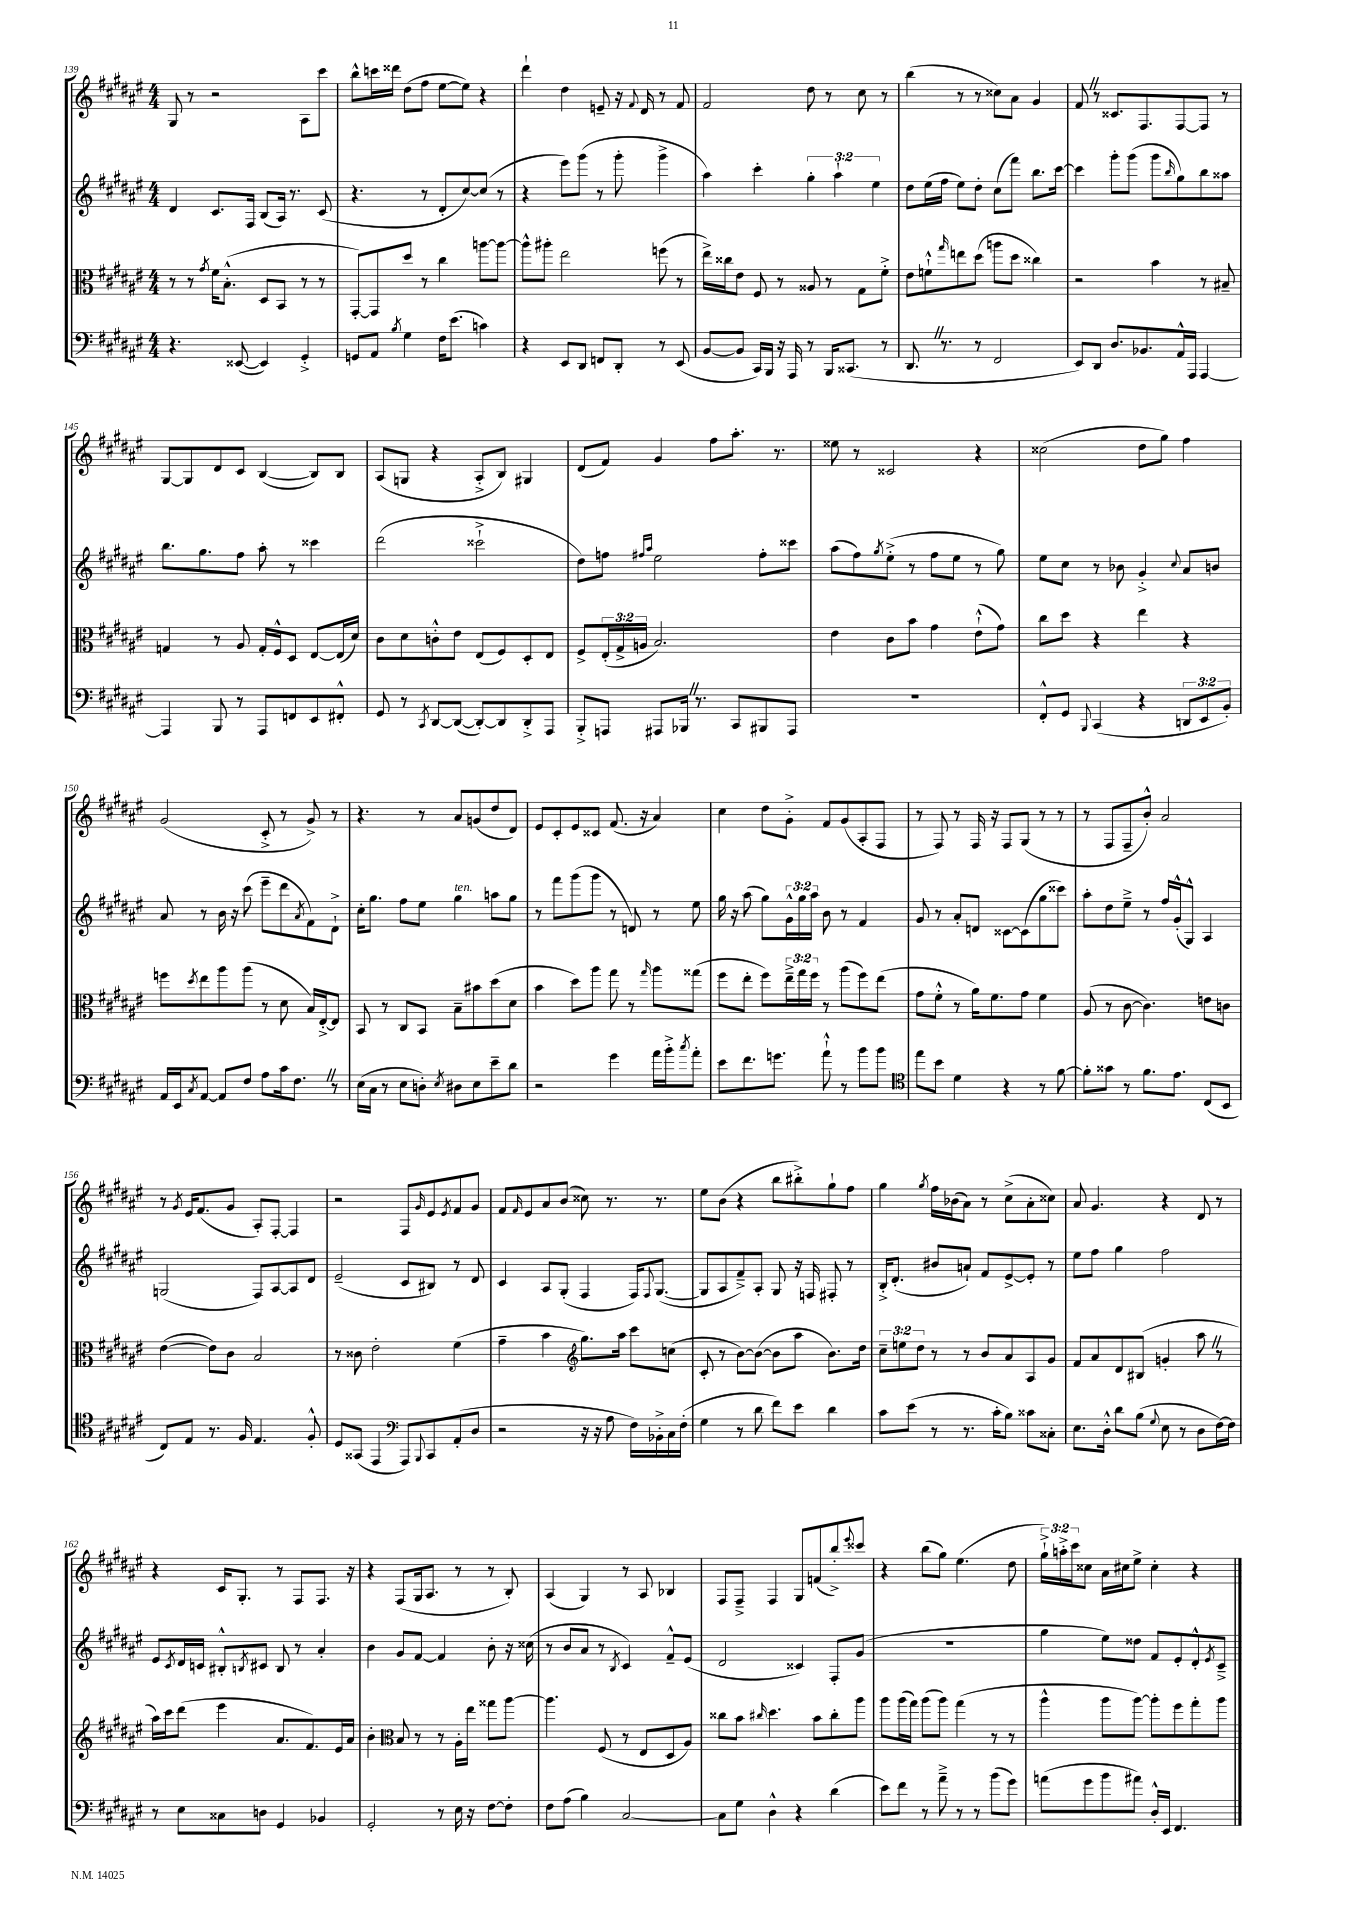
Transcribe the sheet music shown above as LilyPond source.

<<
\new StaffGroup <<
\new Staff = "s0" {
    \clef treble \key fis \major \numericTimeSignature \time 4/4 \override Staff.TupletNumber.text = #tuplet-number::calc-fraction-text
    gis8 r8 r2 ais8 cis'''8 |
    b''8-^ c'''16 disis'''16 dis''8( fis''8 eis''8~ eis''8) r4 |
    dis'''4-! dis''4 e'8-- r16 \appoggiatura { fis'8 } dis'16 r8 fis'8 |
    fis'2 dis''8 r8 cis''8 r8 |
    b''4( r8 r8 cisis''8) ais'8 gis'4 |
    fis'8 \once \override BreathingSign.text = \markup { \musicglyph "scripts.caesura.straight" } \breathe r8 cisis'8. fis8. fis8~ fis8 r8 |
    gis8~ gis8 dis'8 cis'8 b4~( b8) b8 |
    ais8( g8 r4 ais8-.-> b8) gis4 |
    dis'8( fis'8) gis'4 fis''8 ais''8.-. r8. |
    eisis''8 r8 cisis'2 r4 |
    cisis''2( dis''8 gis''8) fis''4 |
    gis'2( cis'8-.-> r8 gis'8->) r8 |
    r4. r8 ais'8 g'8( dis''8 dis'8) |
    eis'8 cis'8-. eis'8 cisis'8 fis'8.( r16 ais'4) |
    cis''4 dis''8 gis'8-.-> fis'8 gis'8( ais8-. fis8 |
    r8 fis8) r8 fis16 r16 fis8 gis8( r8 r8 |
    r8 fis8 fis8-- b'8-.-^) ais'2 |
    r8 \acciaccatura { gis'8 } eis'16 fis'8.( gis'8 ais8-.) fis8~-. fis4 |
    r2 fis8 \grace { gis'16 } eis'8 \acciaccatura { eis'8 } fis'8 gis'8 |
    fis'8 \grace { fis'16 } eis'8 ais'8 b'8( cisis''8) r8. r8. |
    eis''8 b'8( r4 b''8 bis''8-.->) gis''8-! fis''8 |
    gis''4 \acciaccatura { gis''8 } fis''16 bes'16( ais'8) r8 cis''8->( ais'8-. cisis''8) |
    ais'8 gis'4. r4 dis'8 r8 |
    r4 cis'16 gis8.-. r8 fis8 fis8. r16 |
    r4 fis8( gis16 ais8. r8 r8 b8-.) |
    ais4( gis4) r8 ais8 bes4 |
    fis8 fis8---> fis4 gis8 f'8( b''8-.->) \appoggiatura { eis'''8 } cisis'''8 |
    r4 b''8( gis''8) eis''4.( dis''8 |
    \tuplet 3/2 { gis''16-!->) a''16-.-> cis'''16 } cisis''8 ais'16 cis''16 eis''8-> cis''4-. r4 \bar "|." |
}
\new Staff = "s1" {
    \clef treble \key fis \major \numericTimeSignature \time 4/4 \override Staff.TupletNumber.text = #tuplet-number::calc-fraction-text
    dis'4 cis'8. fis16 b8( ais16) r8. cis'8( |
    r4. r8 dis'8-. cis''8~) cis''8( r8 |
    r4 eis'''8) gis'''8( r8 gis'''8-. gis'''4-> |
    ais''4) cis'''4-. \tuplet 3/2 { gis''4-. ais''4-! eis''4 } |
    dis''8 eis''16( fis''16 eis''8) dis''8-. cis''8( fis'''8) b''8. cis'''16~ |
    cis'''4 gis'''8-. gis'''8( gis'''8 \grace { b''16 } gis''8) b''8 aisis''8 |
    b''8. gis''8. fis''8 ais''8-. r8 cisis'''4 |
    dis'''2( cisis'''2-!-> |
    dis''8) f''8 \grace { fis''16 ais''16 } eis''2 fis''8-. cisis'''8 |
    ais''8( fis''8) \acciaccatura { gis''8 } eis''8-.->( r8 fis''8 eis''8 r8 gis''8) |
    eis''8 cis''8 r8 bes'8 gis'4-.-> \appoggiatura { cis''8 } ais'8 b'8 |
    ais'8 r8 b'16 r16 cis'''8( eis'''8-- dis'''8 \acciaccatura { ais'8 } fis'8) dis'8-!-> |
    cis''16-. gis''8. fis''8 eis''8 gis''4^\markup { \italic "ten." } a''8 gis''8 |
    r8 fis'''8 gis'''8( gis'''8 r8 d'8) r8 eis''8 |
    gis''16 r16 ais''8( gis''8) \tuplet 3/2 { gis'16-^ gis''16 ais''16 } b'8 r8 fis'4 |
    gis'8 r8 ais'8-. d'8 cisis'8~ cisis'8( gis''8 cisis'''8) |
    ais''8-. dis''8 eis''8---> r8 fis''16 gis'16-.-^( gis8-^) ais4 |
    g2( fis8) ais8~ ais8 dis'8 |
    eis'2--( cis'8 bis8) r8 dis'8 |
    cis'4 ais8 gis8-.( fis4 fis16) \appoggiatura { fis8 } gis8.~( |
    gis8 ais8 fis'8--->) ais8-. gis8 r16 f16 fis8-. r8 |
    b16-.-> dis'8.-.( bis'8 a'8-!) fis'8 eis'8~-> eis'8-. r8 |
    eis''8 fis''8 gis''4 fis''2 |
    eis'8 \acciaccatura { cis'8 } dis'16 c'16 bis8-.-^ \acciaccatura { b8 } cis'8 b8 r8 ais'4-. |
    b'4 gis'8 fis'8~ fis'4 b'8-. r16 cisis''16( |
    r8 b'8 ais'8 r8 \acciaccatura { b8 } cis'4) fis'8---^ eis'8( |
    dis'2 cisis'4) fis8-. gis'8( |
    R1 |
    gis''4 eis''8) disis''8 fis'8 eis'8-. dis'8-.-^ \acciaccatura { eis'8 } cis'8---> \bar "|." |
}
\new Staff = "s2" {
    \clef alto \key fis \major \numericTimeSignature \time 4/4 \override Staff.TupletNumber.text = #tuplet-number::calc-fraction-text
    r8 r8 \acciaccatura { gis'8 } fis'16 b8.-.-^( dis8 b,8 r8 r8 |
    gis,8~-.) gis,8 dis''8 r8 cis''4 a''8~ a''8~ |
    a''8-^ ais''8-. eis''2 f''8( r8 |
    eis''16->) cisis''16 eis'8 fis8 r8 aisis8 r8 gis8 fis'8-.-> |
    eis'8 f'8-!-^ \grace { gis''16 } e''8 dis''8( a''8 dis''8 cisis''4) |
    r2 b'4 r8 bis8-- |
    g4 r8 ais8 g16-. fis16-^ dis8 eis8~ eis16( dis'16) |
    cis'8 dis'8 c'8-.-^ eis'8 eis8( fis8) dis8-. eis8 |
    fis8-> \tuplet 3/2 { eis16-.( gis16-> a16 } b2.) |
    eis'4 cis'8 b'8 gis'4 eis'8-!-^( gis'8) |
    cis''8 dis''8 r4 eis''4 r4 |
    f''8 \acciaccatura { dis''8 } eis''8 ais''8 ais''8( r8 dis'8 b16) eis16~-.-> eis8 |
    b,8 r8 cis8 b,8 b8-- bis'8 dis''8( dis'8 |
    b'4 dis''8) ais''8 gis''8 r8 \grace { gis''16 } ais''8 gisis''8( |
    fis''8 eis''8-. fis''8) \tuplet 3/2 { eis''16---> gis''16 fis''16 } r8 ais''8( fis''8) eis''8( |
    gis'8 fis'8-.-^ r8 ais'16) fis'8. gis'8 fis'4 |
    ais8( r8 cis'8~ cis'4.) e'8 c'8 |
    eis'4~( eis'8) cis'8 b2 |
    r8 cisis'8 eis'2-. fis'4( |
    gis'4-- b'4 \clef treble gis''8.) ais''16 cis'''8 c''8( |
    cis'8-. r8 b'8~) b'8~( b'8 ais''8 b'8.) dis''16 |
    \tuplet 3/2 { cis''8-- e''8 dis''8 } r8 r8 b'8 ais'8 ais8 gis'8 |
    fis'8 ais'8 dis'8 bis8( g'4-. ais''8 \once \override BreathingSign.text = \markup { \musicglyph "scripts.caesura.straight" } \breathe r8 |
    ais''16) cis'''16 dis'''8( eis'''4 ais'8. fis'8.) eis'16 ais'16 |
    b'4-. \clef alto b8 r8 r8 ais16-. eis''16 gisis''8 ais''8~ |
    ais''4. fis8( r8 eis8 dis8 ais8) |
    cisis''8 b'8 \grace { cis''16 } dis''4. b'8 cis''8-. ais''8 |
    ais''8 ais''16( gis''16) ais''8( ais''8) gis''4( r8 r8 |
    ais''4-^ ais''8 ais''8~) ais''8-. fis''8 gis''8-. ais''8 \bar "|." |
}
\new Staff = "s3" {
    \clef bass \key fis \major \numericTimeSignature \time 4/4 \override Staff.TupletNumber.text = #tuplet-number::calc-fraction-text
    r4. eisis,8~( eisis,4) gis,4-.-> |
    g,8 ais,8 \acciaccatura { b8 } gis4 fis16 eis'8.( c'4) |
    r4 eis,8 dis,8 f,8 dis,8-. r8 eis,8( |
    b,8~ b,8 cis,16) b,,16 r16 ais,,16 r8 b,,16 cisis,8.( r8 |
    dis,8. \once \override BreathingSign.text = \markup { \musicglyph "scripts.caesura.straight" } \breathe r8. r8 fis,2 |
    eis,8) dis,8 dis8. bes,8. ais,16-^ ais,,16 ais,,4~ |
    ais,,4 b,,8 r8 ais,,8 f,8 eis,8 fis,8-.-^ |
    gis,8 r8 \acciaccatura { cis,8 } dis,8~ dis,8~( dis,8~-.) dis,8 dis,8-.-> ais,,8 |
    b,,8-.-> a,,8 ais,,8 bes,,16 \once \override BreathingSign.text = \markup { \musicglyph "scripts.caesura.straight" } \breathe r8. cis,8 bis,,8 ais,,8 |
    R1 |
    fis,8-.-^ gis,8 \appoggiatura { b,,8 } cis,4( r4 \tuplet 3/2 { d,8 eis,8 b,8-.) } |
    ais,16 eis,16 \acciaccatura { cis8 } ais,8~ ais,8 fis8 ais8 cis'16 fis8. \once \override BreathingSign.text = \markup { \musicglyph "scripts.caesura.straight" } \breathe r8 |
    eis16( cis16 r8 eis8 d8-.) \acciaccatura { eis8 } dis8 eis8 eis'8-- dis'8 |
    r2 gis'4 ais'16 b'16-.-> \acciaccatura { cis''8 } ais'8-. |
    eis'8 fis'8. g'8. ais'8-!-^ r8 b'8 b'8 |
    \clef tenor eis''8 b'8 dis'4 r4 r8 fis'8~ |
    fis'8-. gisis'8 r8 fis'8. eis'8. cis8( b,8 |
    cis8) eis8 r8. fis16 eis4. fis8-.-^ |
    dis8 gisis,8( eis,4 \clef bass ais,,8) \appoggiatura { b,,8 } cis,8 ais,8-.( dis8 |
    r2 r16 r16 ais8 fis16) bes,16-.-> cis16 fis16-.( |
    gis4 r8 dis'8 fis'8) eis'8 dis'4 |
    cis'8 eis'8( r8 r8. cis'16-. b8) cisis'8 cisis8-. |
    eis8. dis16-.-^ dis'8 b8( \appoggiatura { gis8 } eis8 r8 dis8 fis16~) fis16 |
    r8 eis8 cisis8 d8 gis,4 bes,4 |
    gis,2-. r8 eis16 r16 fis8~ fis8-. |
    fis8 ais8( b4) cis2~ |
    cis8 gis8 dis4-^ r4 dis'4( |
    eis'8) fis'8 r8 ais'8---> r8 r8 b'8( gis'8) |
    a'8( gis'8 b'8 ais'8) dis16-.-^ eis,16 fis,4. \bar "|." |
}
>>
>>
\layout { \context { \Score currentBarNumber = #139 } }
